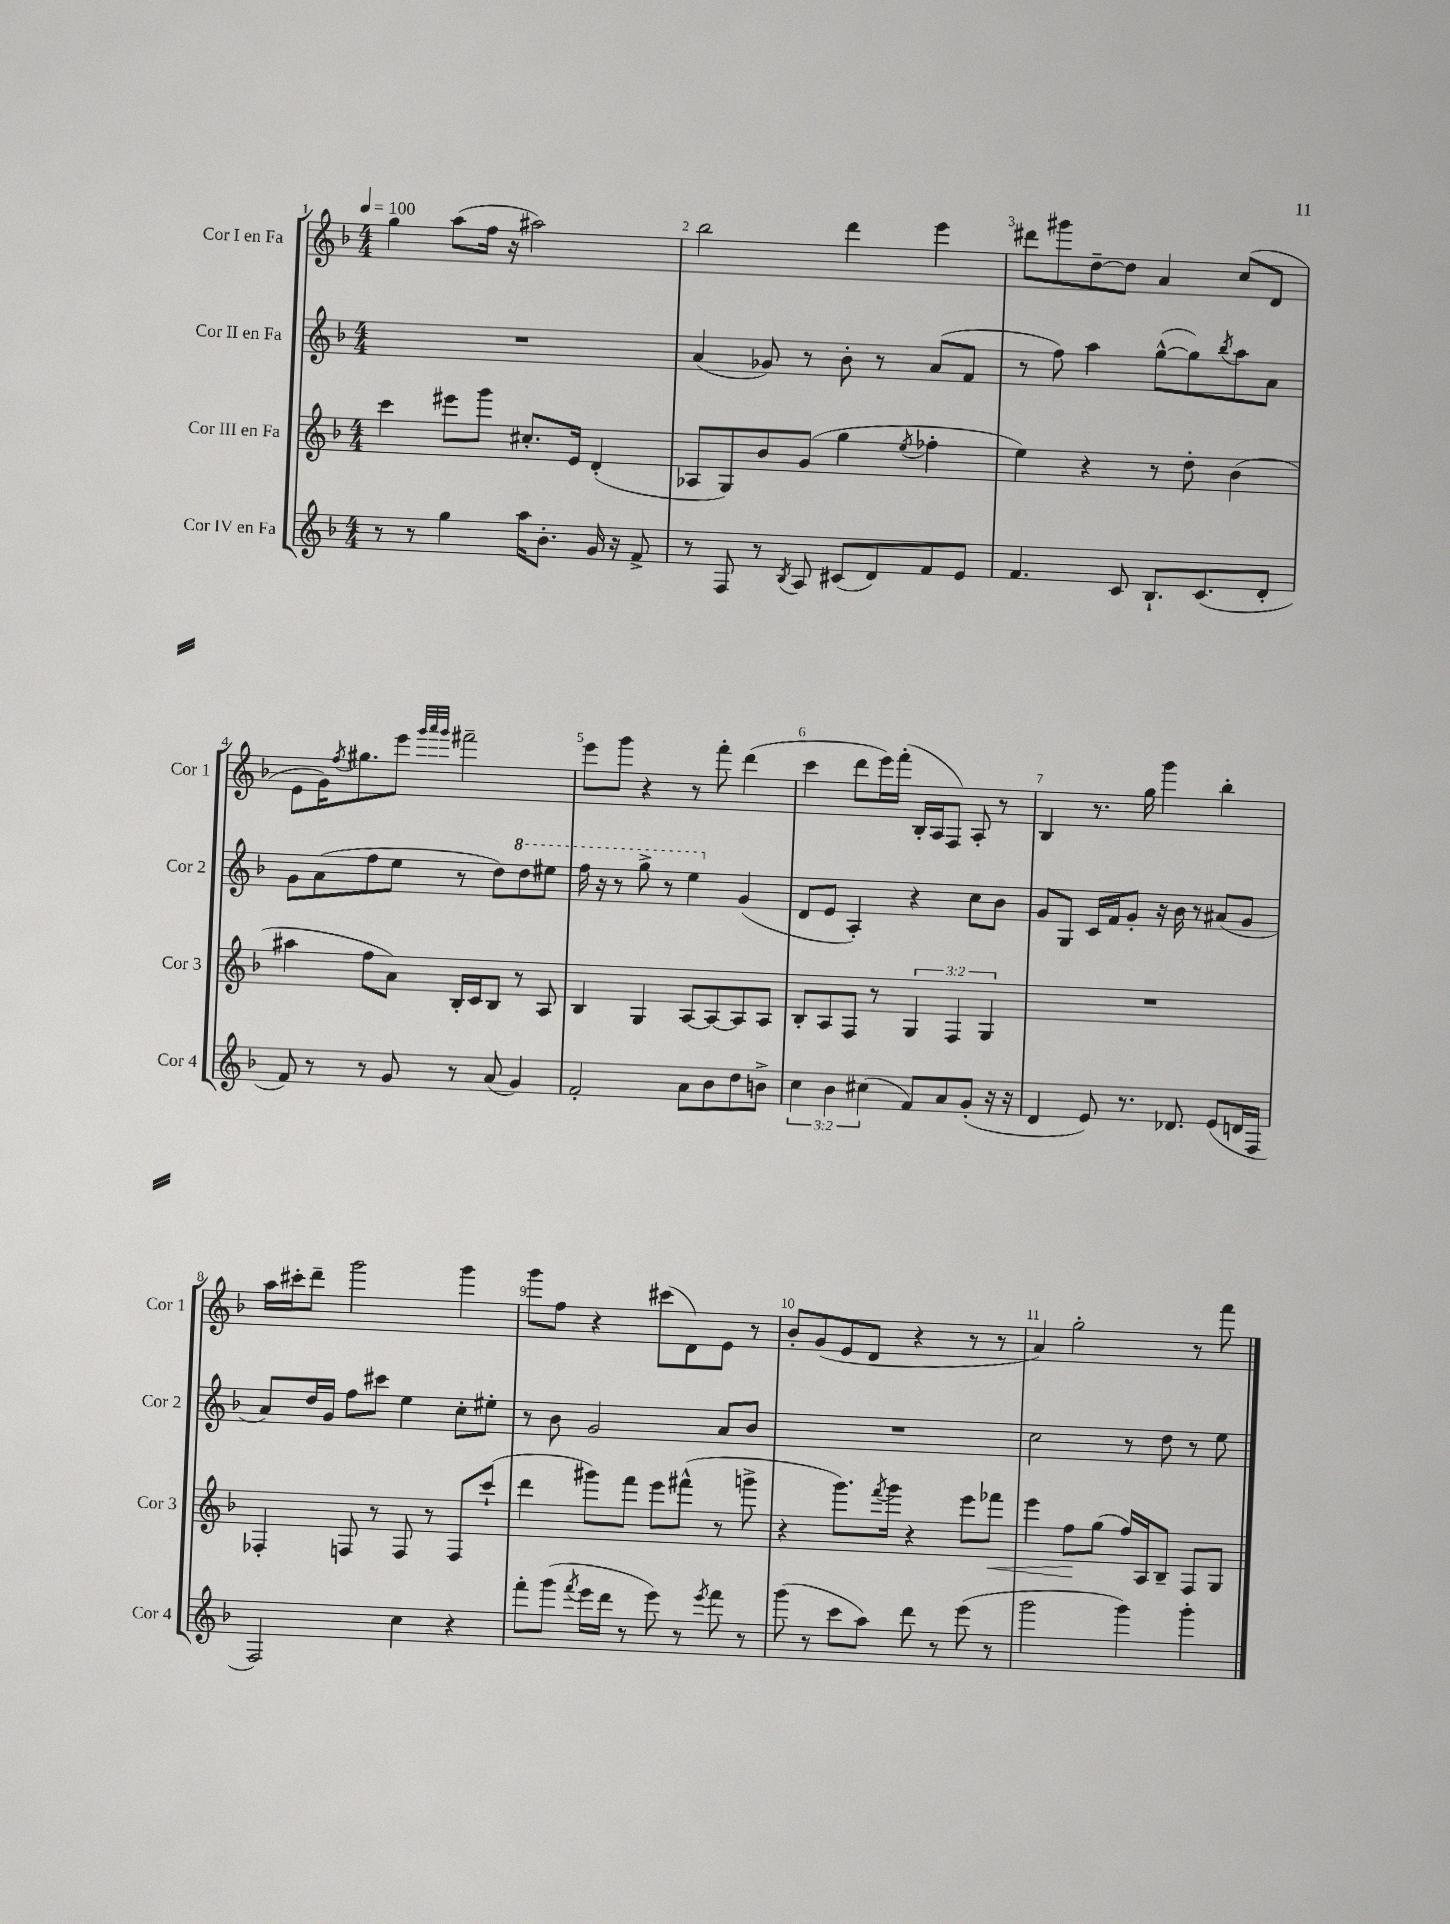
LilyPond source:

<<
\new StaffGroup <<
\new Staff = "s0" \with { instrumentName = "Cor I en Fa" shortInstrumentName = "Cor 1" } {
    \clef treble \key f \major \numericTimeSignature \time 4/4 \tempo 4 = 100
    g''4 a''8( f''16 r16 ais''2) |
    bes''2 d'''4 e'''4 |
    dis'''8 gis'''8 d''8~-- d''8 a'4 c''8( d'8 |
    e'8 g'16) \acciaccatura { f''8 } gis''8. e'''8 \grace { g'''32 a'''32 g'''32 } fis'''2-- |
    e'''8 g'''8 r4 r8 f'''8-. d'''4( |
    c'''4 d'''8 e'''16) f'''16-.( bes16-. a16 f8) a8-. r8 |
    bes4 r8. g''16 g'''4 bes''4-. |
    a''16 cis'''16-. d'''8-- g'''2 g'''4 |
    g'''8 f''8 r4 cis'''8( d'8) e'8 r8 |
    bes'8-. g'8( e'8 d'8 r4 r8 r8 |
    a'4) g''2-. r8 f'''8 \bar "|." |
}
\new Staff = "s1" \with { instrumentName = "Cor II en Fa" shortInstrumentName = "Cor 2" } {
    \clef treble \key f \major \numericTimeSignature \time 4/4
    R1 |
    a'4( ges'8) r8 bes'8-. r8 a'8( f'8 |
    r8 f''8) a''4 g''8~-^( g''8) \acciaccatura { bes''8 } a''8 a'8 |
    g'8 a'8( f''8 e''8 r8 d''8) \ottava #1 d'''8 eis'''8 |
    f'''16 r16 r8 g'''8-> r8 e'''4 \ottava #0 g'4( |
    d'8 e'8 a4-.) r4 c''8 bes'8 |
    g'8 g8 c'16 f'16 g'8-. r16 bes'16 r8 ais'8( g'8 |
    a'8) d''16 g'16 f''8 cis'''8 e''4 c''8-. eis''8-. |
    r8 bes'8 g'2 a'8 bes'8 |
    R1 |
    c''2 r8 d''8 r8 e''8 \bar "|." |
}
\new Staff = "s2" \with { instrumentName = "Cor III en Fa" shortInstrumentName = "Cor 3" } {
    \clef treble \key f \major \numericTimeSignature \time 4/4 \override Staff.TupletNumber.text = #tuplet-number::calc-fraction-text
    c'''4 eis'''8 g'''8 cis''8.-. e'16 d'4-.( |
    aes8 g8) bes'8 g'8( g''4 \acciaccatura { e''8 } fes''4-. |
    e''4) r4 r8 d''8-. bes'4( |
    ais''4 f''8 a'8) bes16-. c'16 bes8 r8 a8 |
    bes4 g4 a8~ a8~ a8 a8 |
    bes8-. a8 f8 r8 \tuplet 3/2 { g4 f4 g4 } |
    R1 |
    fes4-. f8 r8 f8 r8 f8 c'''8-!( |
    d'''4 gis'''8) f'''8 e'''8 fis'''8-^( r8 g'''8-> |
    r4 g'''8.) \acciaccatura { f'''8 } g'''16 r4 e'''8 fes'''8\< |
    e'''4 f''8\! g''8( f''16) a16 bes8-- f8 g8 \bar "|." |
}
\new Staff = "s3" \with { instrumentName = "Cor IV en Fa" shortInstrumentName = "Cor 4" } {
    \clef treble \key f \major \numericTimeSignature \time 4/4 \override Staff.TupletNumber.text = #tuplet-number::calc-fraction-text
    r8 r8 g''4 a''16 bes'8.-. g'16 r16 f'8-> |
    r8 f8 r8 \acciaccatura { bes8 } a8 cis'8( d'8) f'8 e'8 |
    f'4. c'8 bes8.-! c'8.( d'8-. |
    f'8) r8 r8 g'8 r8 a'8( g'4) |
    f'2-. a'8 bes'8 d''8 b'8-> |
    \tuplet 3/2 { c''4 bes'4 cis''4( } f'8) a'8 g'8-.( r16 r16 |
    d'4 e'8) r8. des'8. e'8( d'16 f16 |
    f2) c''4 r4 |
    f'''8-. g'''8( \acciaccatura { f'''8 } e'''16 d'''16 r8 e'''8) r8 \acciaccatura { e'''8 } f'''8 r8 |
    g'''8( r8 c'''8 a''8) d'''8 r8 e'''8( r8 |
    g'''2 g'''4) g'''4-. \bar "|." |
}
>>
>>
\layout { \context { \Score \override BarNumber.break-visibility = ##(#f #t #t) barNumberVisibility = #all-bar-numbers-visible } }
